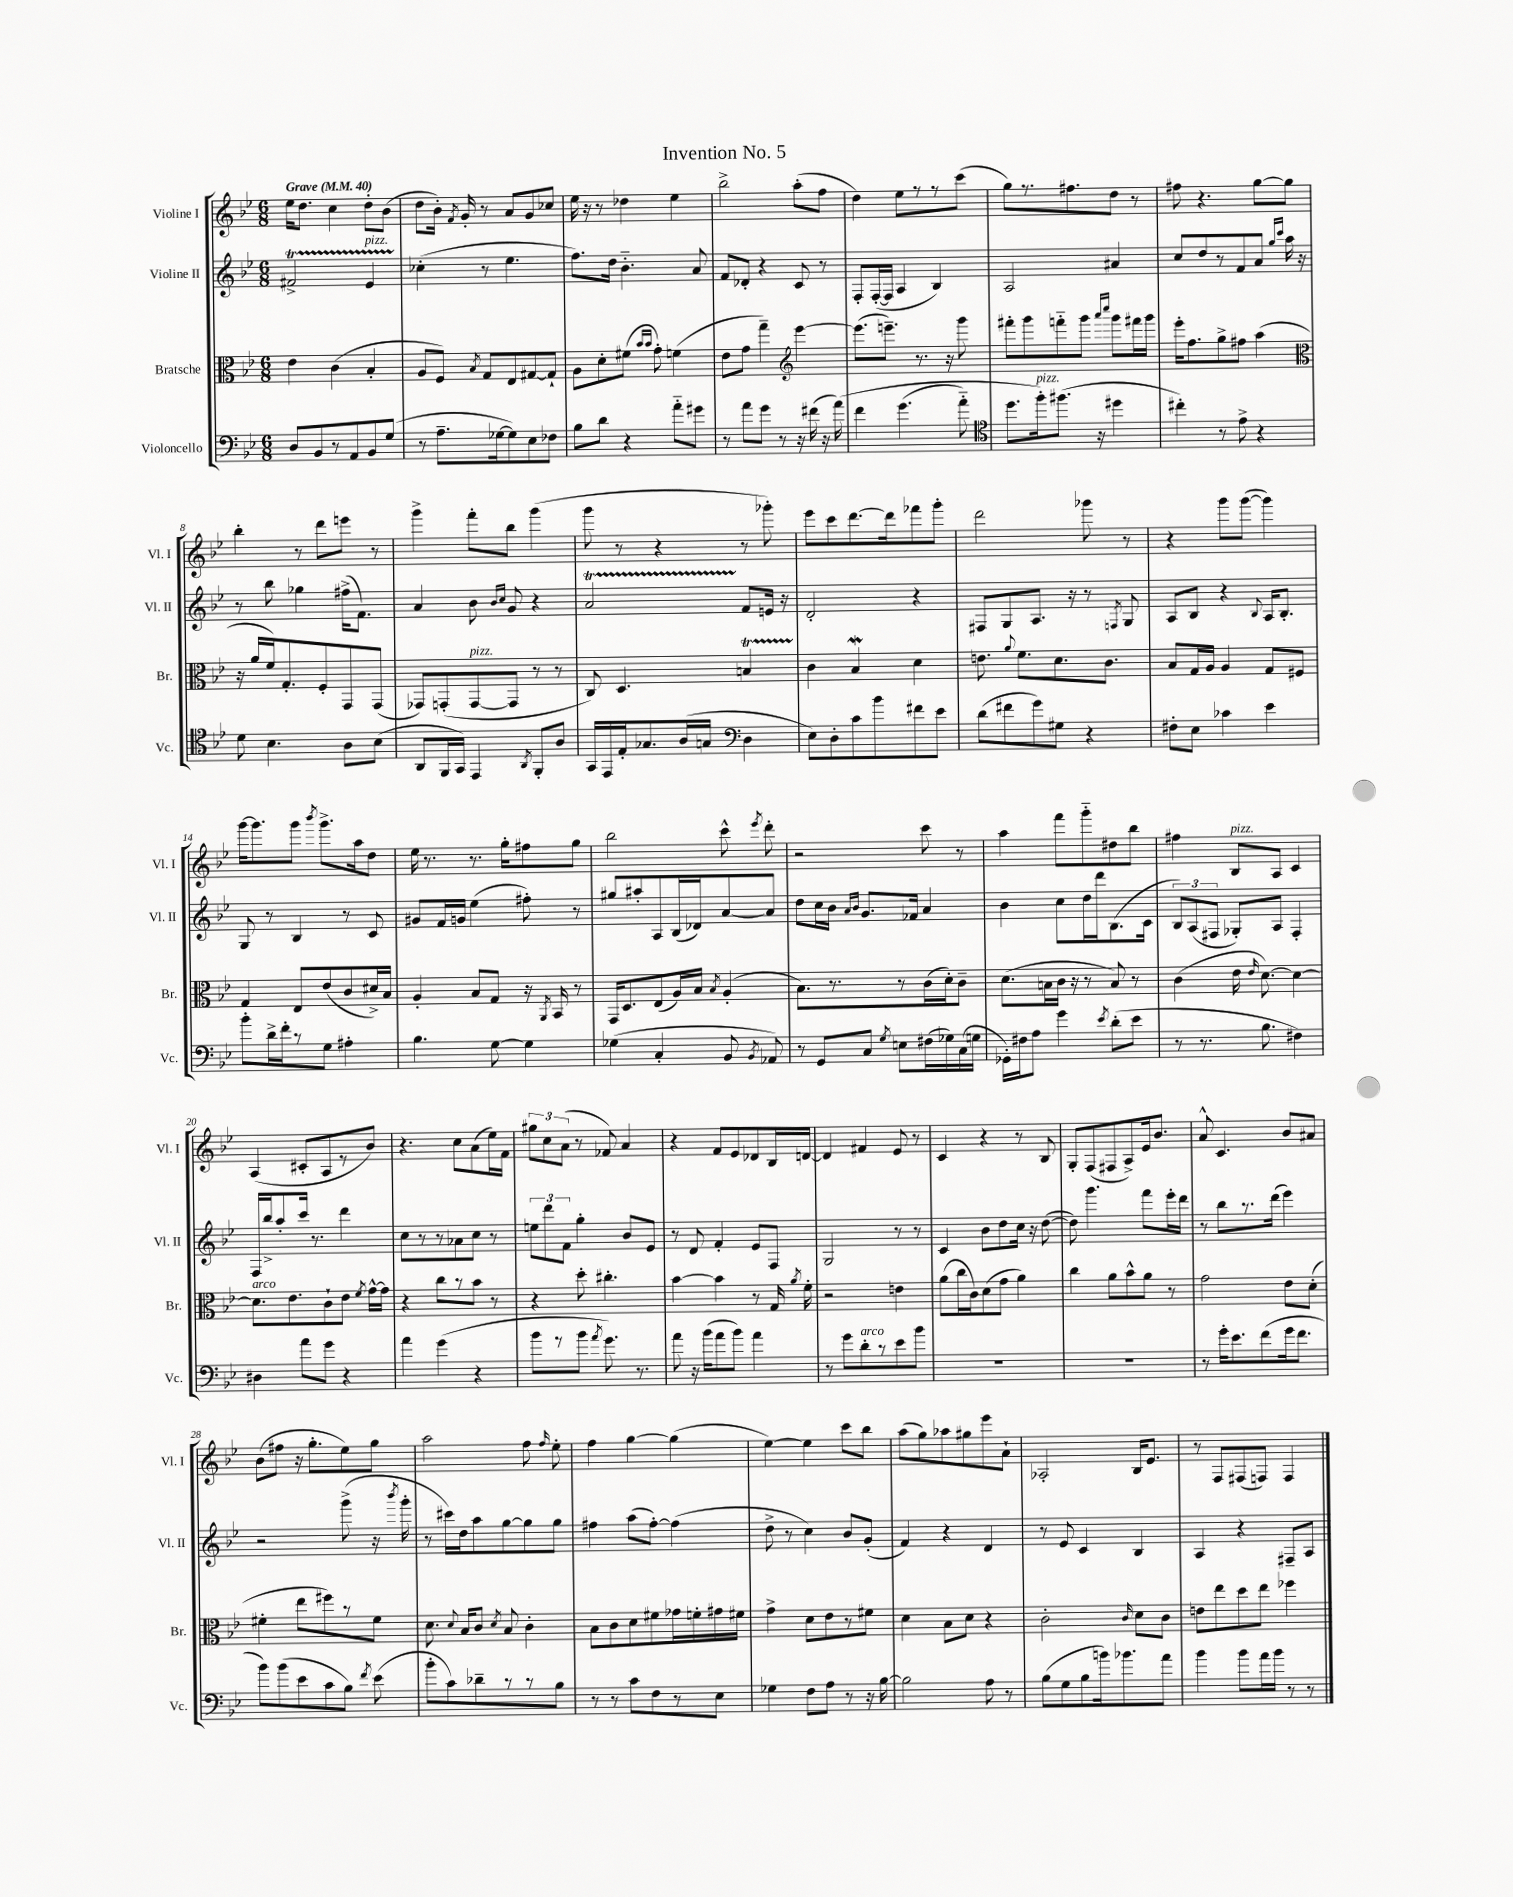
\header { title = "Invention No. 5" }
<<
\new StaffGroup <<
\new Staff = "s0" \with { instrumentName = "Violine I" shortInstrumentName = "Vl. I" } {
    \clef treble \key bes \major \numericTimeSignature \time 6/8 \tempo "Grave" 4 = 40
    \autoBeamOff ees''16[ d''8.] c''4 d''8[-. bes'8]( |
    d''8[ bes'16]-.) \acciaccatura { f'8 } g'16-. r8 a'8[ g'8 ces''8] |
    ees''16 r16 r8 des''4 ees''4 |
    bes''2-> a''8[-.( f''8] |
    d''4) ees''8[ r8 r8 c'''8]( |
    g''8[) r8. fis''8. d''8] r8 |
    fis''8 r4. g''8[~ g''8] |
    bes''4-. r8 d'''8[ e'''8] r8 |
    g'''4-> f'''8[-. bes''8] g'''4( |
    g'''8 r8 r4 r8 ges'''8-.) |
    ees'''8[ c'''8 d'''8.~ d'''16 fes'''8 g'''8]-. |
    d'''2 ges'''8 r8 |
    r4 g'''8[ g'''8]~( g'''4) |
    g'''16[~ g'''8. g'''8] \acciaccatura { bes'''8 } g'''8.[-> a''16 d''8] |
    ees''16 r8. r8. g''16[-. fis''8 g''8] |
    bes''2 c'''8-^ \acciaccatura { ees'''8 } d'''8-. |
    r2 c'''8 r8 |
    a''4 f'''8[ g'''8-_ dis''8 bes''8] |
    fis''4 bes8[^\markup { \italic "pizz." } a8] c'4 |
    a4( cis'8[-. a8 r8 bes'8]) |
    r4. c''8[ a'8( ees''16) f'16] |
    \tuplet 3/2 { gis''8[ c''8 a'8]( } r8 fes'8) a'4 |
    r4 f'8[ ees'8 des'8 bes16 d'16]~ |
    d'4 fis'4 ees'8 r8 |
    c'4 r4 r8 bes8 |
    g8[-. f8( fis8 a8->) ees'16 bes'8.] |
    a'8-^ c'4. bes'8[ ais'8] |
    bes'8[( fis''8] r16 g''8.[-. ees''8) g''8] |
    a''2 f''8 \grace { f''16 } ees''8-. |
    f''4 g''4~ g''4( |
    ees''4~) ees''4 c'''8[ bes''8] |
    a''8[( g''8) aes''8 gis''8 ees'''8 a'8]-! |
    aes2-. bes16[ ees'8.] |
    r8 f8[ fis8( f8]) f4 \bar "|." |
}
\new Staff = "s1" \with { instrumentName = "Violine II" shortInstrumentName = "Vl. II" } {
    \clef treble \key bes \major \numericTimeSignature \time 6/8
    \autoBeamOff fis'2->\startTrillSpan ees'4^\markup { \italic "pizz." } |
    ces''4-.\stopTrillSpan( r8 ees''4. |
    f''8.[) d''16] bes'4.-_ a'8 |
    f'8[ des'8]-. r4 c'8 r8 |
    f8[-. f16~-.( f16] a4 bes4) |
    a2 ais'4 |
    c''8[ d''8 r8 f'8 a'8] \grace { g''16[ c'''16] } a''16 r16 |
    r8 bes''8 ges''4 fis''16[->( f'8.]) |
    a'4 bes'8 \grace { bes'16[ c''16] } g'8 r4 |
    a'2\startTrillSpan f'8[\stopTrillSpan e'16] r16 |
    d'2-. r4 |
    fis8[ g8 a8.] r16 r8 \acciaccatura { f8 } g8 |
    a8[ bes8] r4 \appoggiatura { bes8 } a16[ bes8.]-. |
    g8 r8 bes4 r8 c'8 |
    gis'8[ f'16 g'16] ees''4( fis''8-.) r8 |
    gis''8[ ais''8-. a8 bes16( des'16) a'8~ a'8] |
    d''8[ c''16 bes'16] \grace { a'16[ bes'16] } g'8.[ fes'16] a'4 |
    bes'4 c''8[ d''16 d'''16 bes8.( c'16] |
    \tuplet 3/2 { bes8[) a8( fis8] } ges8[-.) a8] fis4-. |
    f16[ bes''16-> a''8-. c'''16] r8. d'''4 |
    c''8[ r8 r8 aes'8 c''8] r8 |
    \tuplet 3/2 { e''8[ d'''8 f'8] } g''4-. bes'8[ ees'8] |
    r8 d'8 f'4-. ees'8[ f8] |
    g2 r8 r8 |
    c'4 bes'8[ d''8 c''16] r16 d''8~( |
    d''8) g'''4. f'''8[ ees'''16-. d'''16] |
    r8 bes''8[ r8. d'''16]( ees'''4) |
    r2 g'''8->( r16 \acciaccatura { bes'''8 } g'''16-. |
    r8 cis'''16[) d''16 a''8 g''8~ g''8 g''8] |
    fis''4 a''8[( fis''8]~-.) fis''4( |
    d''8-> r8 c''4) bes'8[ g'8]-.( |
    f'4) r4 d'4 |
    r8 ees'8 c'4 bes4 |
    a4 r4 fis8[-- a8] \bar "|." |
}
\new Staff = "s2" \with { instrumentName = "Bratsche" shortInstrumentName = "Br." } {
    \clef alto \key bes \major \numericTimeSignature \time 6/8
    \autoBeamOff ees'4 c'4( bes4-. |
    a8[ f8]) \acciaccatura { bes8 } g8[ ees8 gis8~ gis8]-! |
    a8[ d'8-. fis'8]( \grace { bes'16[ bes'16] } g'8-.) f'4( |
    ees'8[ g'8] g''4--) \clef treble ees'''4~ |
    ees'''8.[( e'''8.]--) r8. r16 g'''8 |
    fis'''8[-. g'''8 f'''8-_ g'''8] \grace { a'''16[ c''''16] } g'''8[ fis'''16 g'''16] |
    ees'''16[-. f''8. g''8-> fis''8] a''4( |
    \clef alto r16 a'16[ f'16) g8.-. f8-. g,8 g,8]( |
    ges,8[) g,8-.( g,8~^\markup { \italic "pizz." } g,8] r8 r8 |
    c8) d4. b4\startTrillSpan |
    c'4\stopTrillSpan bes4\mordent d'4 |
    e'8. \appoggiatura { a'8 } f'8.[ d'8. c'8.] |
    bes8[ g16 a16] a4 g8[ fis8] |
    g4 ees8[ ees'8( c'8 dis'16->) bes16] |
    a4-. bes8[ g8] r16 \acciaccatura { a,8 } bes,16 r8 |
    g,16[ d8. ees8( a16) bes16] \acciaccatura { bes8 } a4-.( |
    bes8.[) r8. r8 c'16( d'16-.) c'8]-- |
    d'8.[( b16 c'16] r16 r8 b8) r8 |
    c'4( ees'16 \grace { ees'16 } d'8.~) d'4~ |
    d'8.[^\markup { \italic "arco" } ees'8. c'8-! ees'8] \acciaccatura { f'8 } g'16[~-^ g'16] |
    r4 c''8[ r8 bes'8] r8 |
    r4 d''8-. cis''4.-. |
    bes'4~ bes'4 r8 g16 \acciaccatura { a'8 } f'16-. |
    r2 e'4 |
    a'8[( c''16 c'16) d'8( g'8] a'4) |
    c''4 a'8[ bes'8-^ a'8] r8 |
    g'2 ees'8[ d'8]-.( |
    fis'4-. ees''8[ fis''8) r8 fis'8] |
    d'8. \appoggiatura { d'8 } bes16[ c'8] \acciaccatura { d'8 } bes8 c'4-. |
    bes8[ c'8 d'8 fis'8 ges'16 f'16-. gis'16 fis'16] |
    g'4-> d'8[ ees'8 r8 fis'8] |
    d'4 bes8[ d'8] r4 |
    c'2-. \grace { c'16 } d'8[ c'8] |
    e'8[ ees''8 d''8 ees''8] fes''4 \bar "|." |
}
\new Staff = "s3" \with { instrumentName = "Violoncello" shortInstrumentName = "Vc." } {
    \clef bass \key bes \major \numericTimeSignature \time 6/8
    \autoBeamOff d8[ bes,8 r8 a,8 bes,8 g8]( |
    r8 a8.[-- ges16~ ges8) ees8 fes8] |
    bes8[ d'8] r4 a'8[-_ gis'8] |
    r8 a'8[ g'8] r8 r16 fis'16( r16 a'16)\( |
    f'4 g'4.( a'8-_) |
    \clef tenor d''8.[ f''16-.^\markup { \italic "pizz." }\) fis''8.]( r16 dis''4 |
    cis''4-.) r8 ees'8-> r4 |
    d'8 bes4. a8[ bes8]( |
    a,8[ f,16 g,16]) ees,4 \acciaccatura { a,8 } f,8[-. a8] |
    g,16[ ees,16 ees16-. ges8. a16( g16] \clef bass d4 |
    ees8[) d8-. c'8 bes'8 fis'8 ees'8] |
    d'8[( fis'8 g'8) gis8] r4 |
    fis8[-. ees8] ces'4 ees'4 |
    bes'8[-. d'16-> f'16-. r8 g8] ais4-. |
    bes4. g8~ g4 |
    ges4( c4-. bes,8 \acciaccatura { bes,8 } aes,8) |
    r8 g,8[ c8] \acciaccatura { g8 } e8[ fis16( ges16) c16( g16] |
    ges,16[-.) fis16 a8] g'4 \acciaccatura { ees'8 } d'8[-.( ees'8] |
    r8 r8. bes8. fis4) |
    dis4 a'8[ g'8] r4 |
    a'4 g'4( r4 |
    bes'8[ r8 bes'8] \acciaccatura { a'8 } g'8.) r8. |
    a'8 r16 bes'16[( a'8 bes'8]) a'4 |
    r8 g'8[ d'8-.^\markup { \italic "arco" } r8 ees'8 bes'8] |
    R2. |
    R2. |
    r8 g'16[-. ees'8. f'8( g'16 f'8.] |
    bes'8[) bes'8( ees'8 c'8 bes8]) \acciaccatura { f'8 } ees'8( |
    bes'8[-. c'8) des'8-- r8 r8 bes8] |
    r8 r8 c'8[ f8 r8 ees8] |
    ges4 f8[ a8] r8 r16 bes16~ |
    bes2 a8 r8 |
    bes8[( g8 bes8 b'16) bes'8. a'8] |
    bes'4 bes'8[ a'16 bes'16] r8 r8 \bar "|." |
}
>>
>>
